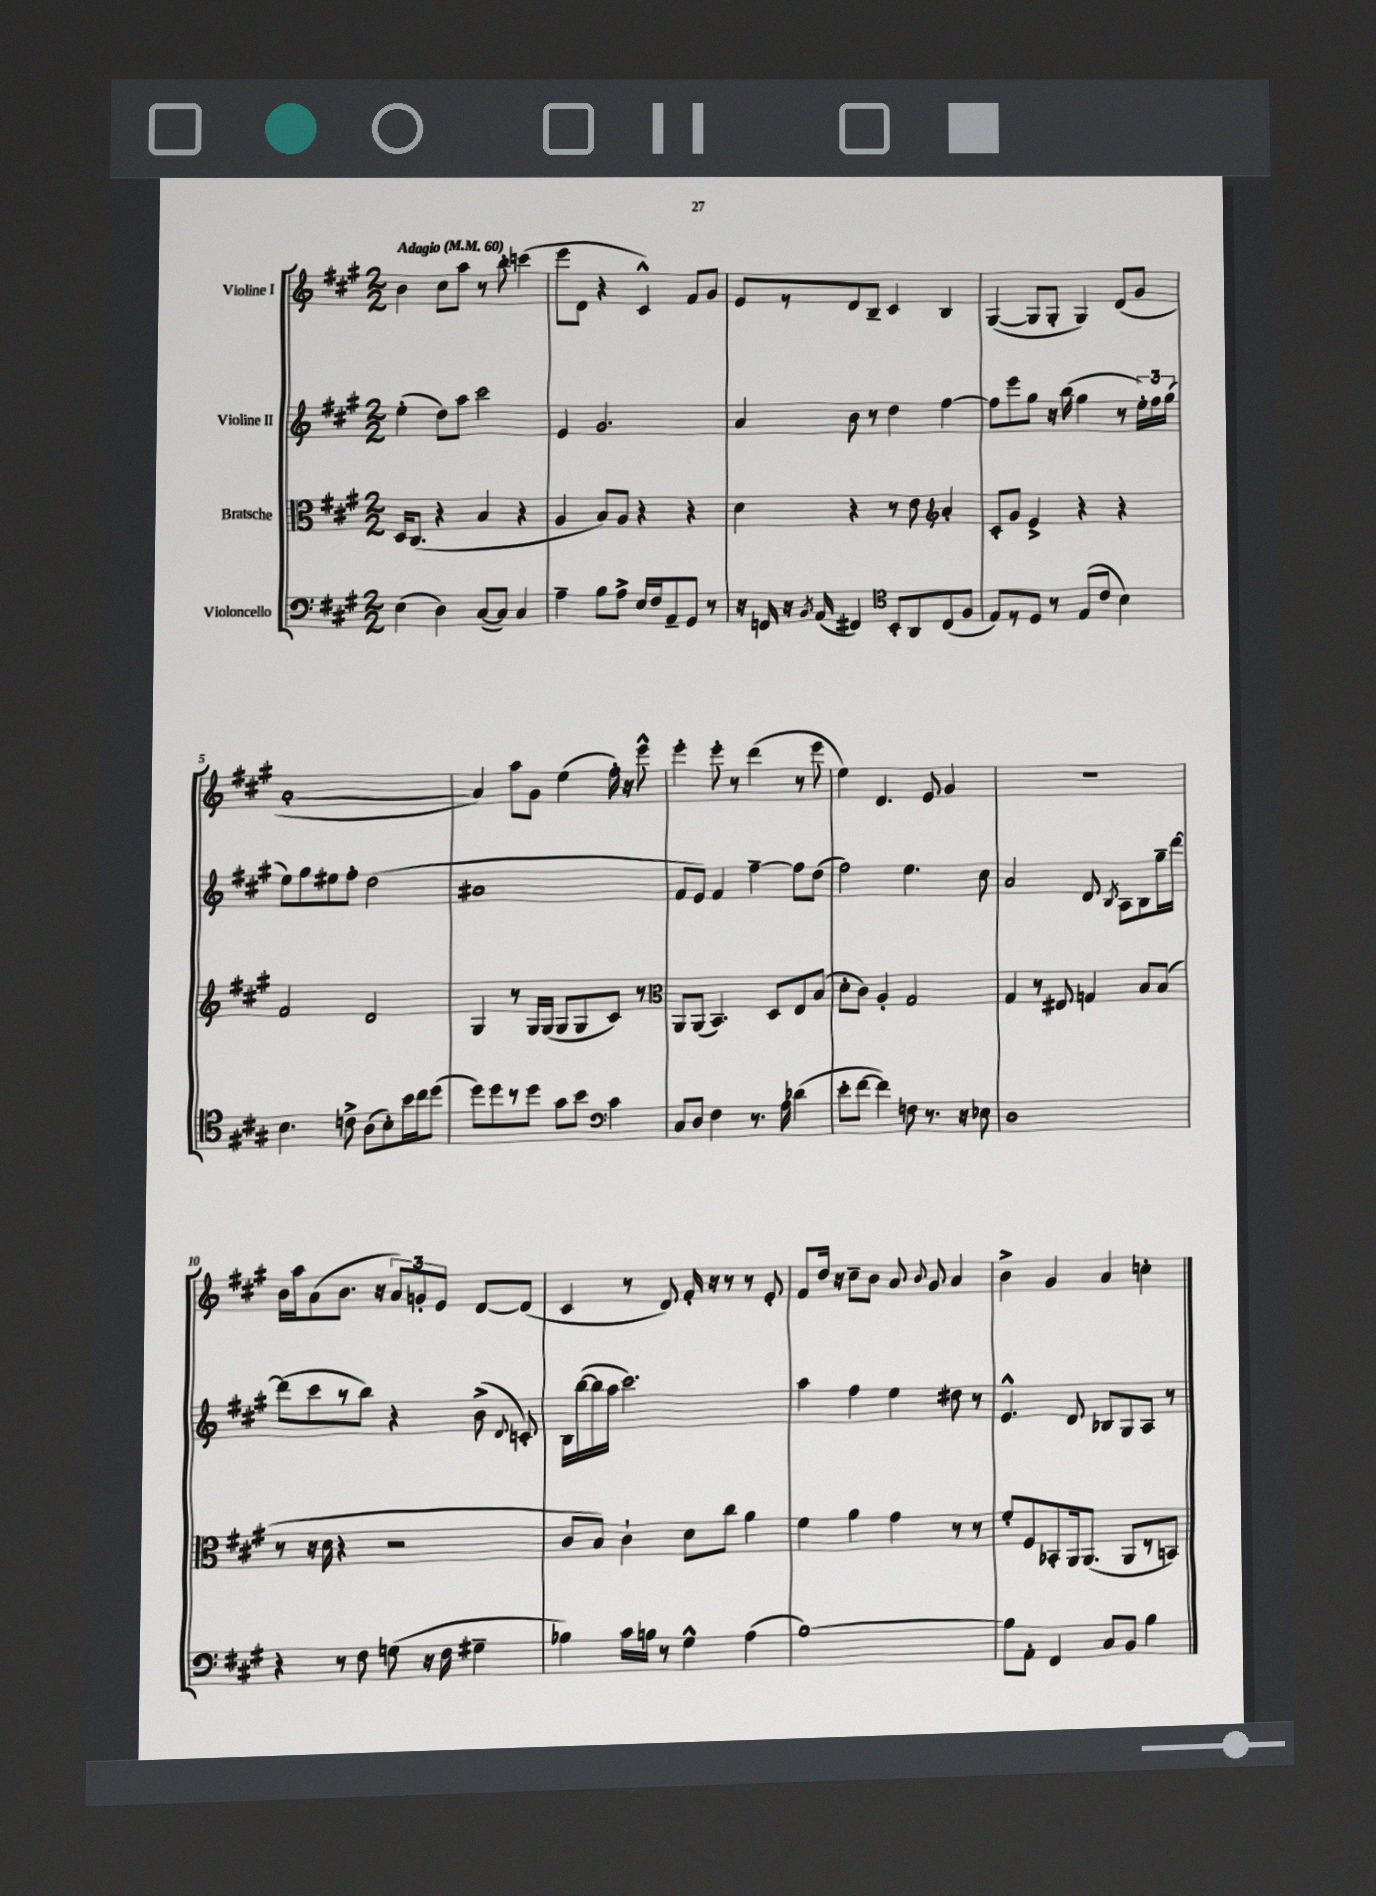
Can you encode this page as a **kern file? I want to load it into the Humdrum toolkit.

**kern	**kern	**kern	**kern
*staff4	*staff3	*staff2	*staff1
*clefF4	*clefC3	*clefG2	*clefG2
*k[f#c#g#]	*k[f#c#g#]	*k[f#c#g#]	*k[f#c#g#]
*M2/2	*M2/2	*M2/2	*M2/2
*MM60	*MM60	*MM60	*MM60
(4E\	16D/LK	(4ee'\	4b\
.	(8.C#/J	.	.
4D\)	4r	8dd\L)	8cc#\L
.	.	8aa\J	8aa\J
([8C#/L	4B/	2ccc#\	8r
8C#/]J)	.	.	8bb'\
4C#/	4r	.	(4ccc\
=	=	=	=
4A~\	4A/	4e/	8eee\L
.	.	.	8d\J
8B\L	8B/L)	2.g#/	4r
8A^\J	8A/J	.	.
16E/LL	4r	.	4c#^^/)
16F#/J	.	.	.
8AA~/	.	.	.
8GG#/J	4r	.	8f#/L
8r	.	.	8g#/J
=	=	=	=
16r	4d\	4a/	8e/L
16FF/	.	.	.
16r	.	.	8r
8qBB/	.	.	.
(16AA/	.	.	.
4FF#/)	4r	8b\	8d/
.	.	8r	8B~/J
*clefC4	*	*	*
8BB'/L	8r	4dd\	4c#/
8AA/	8e\	.	.
*	*clefG2	*	*
(8C#/	4a'/	[4ff#\	4B/
8F#/J	.	.	.
=	=	=	=
8E/L)	8c#'/L	8ff#\]L	([4G#/
8r	8g#/J	8eee\	.
8D/J	4e^/	8gg#\J	8G#/]L
8r	.	16r	8G#'/J
.	.	(16bb\	.
(8E/L	4r	4gg#\	4G#/)
8c#/J	.	.	.
4B\)	4r	8r	(8d/L
.	.	24ee'\LL)	8g#/J
.	.	24ff#\	.
.	.	(24gg#\JJ	.
=	=	=	=
4.B\	2f#/	8ee\L)	[1a'
.	.	8gg#\	.
.	.	8ee#\	.
8c^\	.	8ff#'\J	.
(8A\L	2d/	(2dd\	.
8B'\)	.	.	.
16b\L	.	.	.
16cc#\J	.	.	.
(8dd\J	.	.	.
=	=	=	=
8dd\L)	4G#/	1a#	4a/])
8dd\	.	.	.
8r	8r	.	8aa\L
8dd\J	16G#/LL	.	8g#\J
.	(16G#/JJ	.	.
8g#\L	8G#/L	.	(4ee\
8b\J	8G#/	.	.
*clefF4	*	*	*
4c#\	8c#/J)	.	16ff#'\)
.	.	.	16r
.	8r	.	8eee^^\
=	=	=	=
*	*clefC3	*	*
8C#/L	8AA/L	8f#/L	4eee'\
8D/J	(8AA/J	8e/J)	.
4F#\	4.BB/)	4f#/	8eee'\
.	.	.	8r
8.r	.	[4ff#~\	(4ddd\
.	8D/L	.	.
16A\	.	.	.
(4d-\	8E/	8ff#\]L	8r
.	(8B/J	(8dd\J	8eee\
=	=	=	=
8e'\L	8d'\L	2ff#\)	4ee\)
[8f#\J	8c#\J)	.	.
4f#\])	4A'/	.	4.d/
8F\	2G#/	4.ee\	.
8.r	.	.	8e/
.	.	.	4g#/
16r	.	.	.
8E-\	.	8cc#\	.
=	=	=	=
1D	4G#/	2a/	1r
.	8r	.	.
.	8E#/	.	.
.	4G/	8d/	.
.	.	8qB/	.
.	.	8A\L	.
.	8B/L	8B\	.
.	(8B/J	16gg#~\L	.
.	.	[16ddd\JJ	.
=	=	=	=
4r	8r	(8ddd\]L	16b\LL
.	.	.	16aa\J
.	16r	8ccc#\	(8a\
.	16d\	.	.
8r	4r	8r	8.b\J
8F#\	.	8bb\J)	.
.	.	.	16r
(8G\	2r	4r	12a/L)
.	.	.	12g'/
16r	.	.	.
.	.	.	12e/J
16F#\	.	.	.
4G#~\	.	(8b^\	[8d/L
.	.	8qqd/	.
.	.	8c'/)	(8d/]J
=	=	=	=
4B-\)	8c#/L	16B\LL	4c#/
.	.	([16bb\	.
.	8B/J)	16bb\]	.
.	.	16aa\JJ	.
16c#\LL	4c#`\	2.ccc#\)	8r
16B\JJ	.	.	.
8r	.	.	8d/)
4G#^^\	8d\L	.	16f#'/
.	.	.	16r
.	8cc#\J	.	8r
(4A\	4a\	.	8r
.	.	.	8e'/
=	=	=	=
[1B)	4f#\	4aa\	8f#/L
.	.	.	16dd/Jk
.	.	.	16r
.	4a\	4ff#\	8cc#~\L
.	.	.	8b\J
.	4g#\	4ee\	8a/
.	.	.	8qqb/
.	.	.	8g#/
.	8r	8dd#\	4a/
.	8r	8r	.
=	=	=	=
8B\]L	8f#'/L	4.e^^/	4b^\
8AA'\J	8F#/	.	.
4FF#/	8BB-'/	.	4g#/
.	16AA/k	8d/	.
.	(8.AA/J	.	.
8C#/L	.	8B-/L	4a/
8BB/J	8AA/L	8G#/	.
4B\	8r	8A/J	4cc'\
.	8BB/J)	8r	.
==	==	==	==
*-	*-	*-	*-
